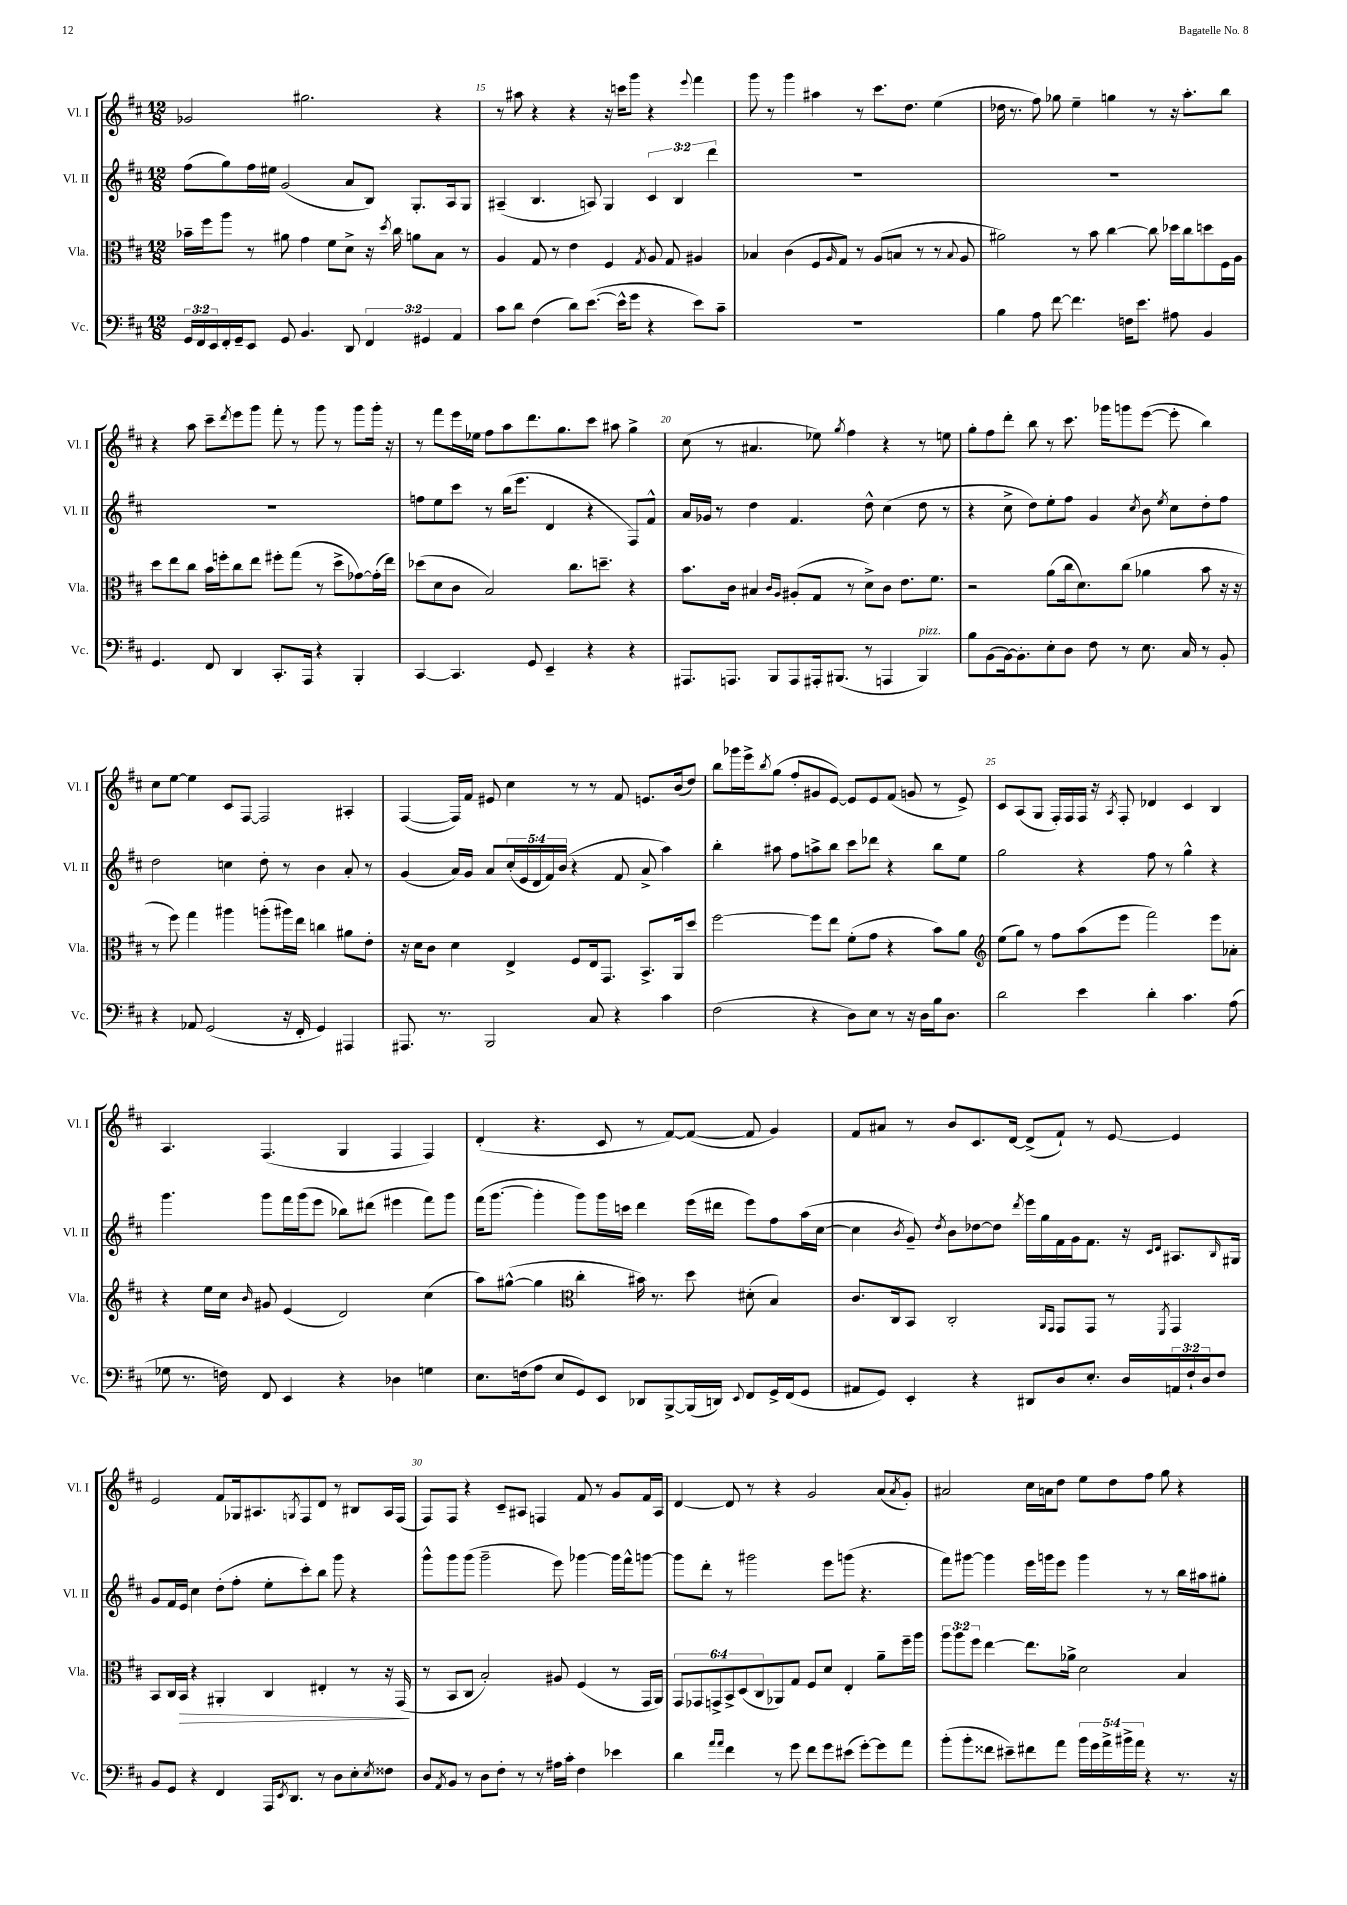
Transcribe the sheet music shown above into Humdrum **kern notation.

**kern	**kern	**kern	**kern
*staff4	*staff3	*staff2	*staff1
*clefF4	*clefC3	*clefG2	*clefG2
*k[f#c#]	*k[f#c#]	*k[f#c#]	*k[f#c#]
*M12/8	*M12/8	*M12/8	*M12/8
24GG	16b-~	(8ff#	2g-
24FF#	.	.	.
.	16ff#	.	.
24EE	.	.	.
16FF#'	8aa	8gg)	.
16GG~	.	.	.
8EE	8r	16ff#	.
.	.	16ee#	.
8GG	8a#	(2g	.
4.BB	4g	.	2.gg#
.	8f#	.	.
8DD	8d^	8a	.
6FF#	16r	8B)	.
.	8qdd	.	.
.	16cc#	.	.
.	8a	8.G'	.
6GG#	.	.	.
.	8B	.	4r
.	.	16A	.
6AA	.	.	.
.	8r	8G	.
=	=	=	=
8c#	4A	(4A#~	8r
8d	.	.	8aa#
(4F#	8G	4.B	4r
.	8r	.	.
8d)	4e	.	4r
([8.e	.	8A)	.
.	4F#	4G	16r
16e^^]	.	.	16ccc
8g	.	.	8ggg
.	8qG	.	.
4r	8A	6c#	4r
.	8G	.	.
.	.	6B	.
.	.	.	8qqeee
8e)	4A#	.	4fff#
.	.	6ddd	.
8c#~	.	.	.
=	=	=	=
1.r	4B-	1.r	8ggg
.	.	.	8r
.	(4c#	.	4ggg
.	8F#	.	4aa#
.	16qqA	.	.
.	8G)	.	.
.	8r	.	8r
.	(8A	.	8.ccc#
.	8B	.	.
.	.	.	8.dd
.	8r	.	.
.	8r	.	(4ee
.	8qqB	.	.
.	8A	.	.
=	=	=	=
4B	2a#)	1.r	16dd-
.	.	.	8.r
8A	.	.	8ff#)
[8f#	.	.	8gg-
4.f#]	8r	.	4ee~
.	8b	.	.
.	[4cc#	.	4gg
16F	.	.	.
8.e	.	.	.
.	8cc#]	.	8r
8A#	16dd-	.	16r
.	16cc#	.	8.aa'
4BB	8dd	.	.
.	16F#	.	8bb
.	16A	.	.
=	=	=	=
4.GG	8dd	1.r	4r
.	8ee	.	.
.	8cc#	.	8aa
8FF#	16b	.	8ccc#~
.	16ff'	.	.
.	.	.	8qddd
4DD	8cc#	.	8eee
.	8ee	.	8ggg
8.CC#'	8ff#'	.	8fff#'
.	(8gg	.	8r
16AAA	.	.	.
4r	8r	.	8ggg
.	8dd^	.	8r
4BBB'	[8g-)	.	8ggg
.	(16g-']	.	16ggg'
.	16ee)	.	16r
=	=	=	=
[4CC#	(8dd-	8ff	8r
.	8d	8ee	8fff#
4.CC#]	8c#	8ccc#	16eee
.	.	.	16ee-
.	2B)	8r	8ff#
.	.	(16bb	8aa
.	.	8.eee	.
8GG	.	.	8.ddd
4EE~	.	4d	.
.	.	.	8.gg
.	8.cc#	.	.
4r	.	4r	8ccc#
.	8.dd~	.	.
.	.	.	8aa#
4r	4r	8F#)	4gg^
.	.	8f#^^	.
=	=	=	=
8.AAA#	8.b	16a	(8cc#
.	.	16g-	.
.	.	8r	8r
8.AAA	16c#	.	.
.	4B#	4dd	4.a#
8BBB	.	.	.
.	16qqc#	.	.
.	16qqA	.	.
8AAA	(8A#'	4.f#	.
16AAA#'	8G	.	8ee-)
(8.BBB#	.	.	.
.	.	.	8qgg
.	8r	.	4ff#
8r	8d^)	8dd^^	.
4AAA	8c#	(4cc#	4r
.	8.e	.	.
4BBB#)	.	8dd	8r
.	8.f#	.	.
.	.	8r	8ee
=	=	=	=
8B	2r	4r	8gg'
(8BB	.	.	8ff#
[16BB)	.	8cc#^	8ddd'
8.BB']	.	.	.
.	.	8dd)	8bb
8E'	(8a	8ee'	8r
8D	16cc#	8ff#	8.ccc#
.	8.d)	.	.
8F#	.	4g	.
.	.	.	16ggg-
8r	(8cc#	.	8ggg
.	.	8qcc#	.
8.E	4a-	8b	([8eee
.	.	8qee	.
.	.	8cc#	8eee']
16C#	.	.	.
8r	8b	8dd'	4bb)
8BB'	16r	8ff#	.
.	16r	.	.
=	=	=	=
4r	8r	2dd	8cc#
.	8ff#)	.	[8ee
8AA-	4gg	.	4ee]
(2GG	.	.	.
.	4aa#	4cc	8c#
.	.	.	[8F#
.	(8aa'	8dd'	2F#]
16r	16aa#)	8r	.
16FF#'	16ee	.	.
4GG)	4cc	4b	.
4AAA#	8a#	8a'	4A#'
.	8e'	8r	.
=	=	=	=
8.AAA#	16r	(4g	([4F#
.	16d	.	.
.	8c#	.	.
8.r	.	.	.
.	4d	16a)	16F#])
.	.	16g	16f#
2BBB	.	8a	8e#
.	4E^	(20cc#'	4cc#
.	.	20e	.
.	.	20d	.
.	.	20f#)	.
.	.	(20b	.
.	8F#	4r	8r
8C#	16E	.	8r
.	8.GG	.	.
4r	.	8f#	8f#
.	8.BB^	8a^	8.e
4c#	.	4aa)	.
.	16AA	.	(16b
.	8dd	.	8dd)
=	=	=	=
(2F#	[2ff#	4bb'	8bb
.	.	.	16ggg-
.	.	.	16eee^
.	.	.	8qbb
.	.	8aa#	(8gg
.	.	8ff#	8ff#'
4r	8ff#]	8aa^	8g#
.	8ee	8bb	[8e)
8D)	(8f#'	8ccc#	8e]
8E	8g	8ddd-	8e
8r	4r	4r	(8f#
16r	.	.	8g
16D	.	.	.
16B	8b)	8bb	8r
8.D	.	.	.
.	8a	8ee	8e^)
=	=	=	=
*	*clefG2	*	*
2d	(8ee	2gg	8c#
.	8gg)	.	(8A
.	8r	.	8G
.	8ff#	.	16F#')
.	.	.	16F#
4e	(8aa	4r	16F#
.	.	.	16r
.	.	.	8qA
.	8eee	.	8F#'
4d'	2fff#)	8ff#	4d-
.	.	8r	.
4.c#	.	4gg^^	4c#
.	8eee	4r	4B
(8A	8a-'	.	.
=	=	=	=
8G-	4r	4.ggg	4.A
8.r	.	.	.
.	16ee	.	.
16F)	16cc#	.	.
.	16qqb	.	.
8FF#	8g#	8ggg	(4.F#
4EE	(4e	16fff#	.
.	.	(16ggg	.
.	.	8eee	.
4r	2d)	8bb-)	4G
.	.	(8ddd#	.
4D-	.	4eee#	4F#
4G	(4cc#	8fff#)	4F#)
.	.	8ggg	.
=	=	=	=
8.E	8aa)	(16fff#	(4d'
.	.	[8.ggg	.
.	([8gg#^^	.	.
(16F	.	.	.
8A	4gg#]	4ggg']	4.r
8E	.	.	.
*	*clefC3	*	*
8GG)	4cc#'	8ggg)	.
8EE	.	16ggg	8c#
.	.	16ccc	.
8DD-	16b#)	4ddd	8r
.	8.r	.	.
[8BBB^	.	.	[8f#)
(16BBB]	8dd	(16eee	(8f#_
16DD)	.	16ddd#	.
8qqEE	.	.	.
8FF#	(8d#'	8eee)	8f#]
16GG^	4B)	8ff#	4g)
(16FF#	.	.	.
8GG	.	(16aa	.
.	.	[16cc#	.
=	=	=	=
8AA#	8.c#	4cc#]	8f#
8GG)	.	.	8a#
.	16C#	.	.
.	.	8qb	.
4EE'	8BB	8g~)	8r
.	.	8qdd	.
.	2C#'	8b	8b
4r	.	[8dd-	8.c#
.	.	8dd-]	.
.	.	.	[16d
.	.	8qddd	.
8DD#	.	16eee	(8d^]
.	.	16gg	.
.	16qqAA	.	.
.	16qqGG	.	.
8D	8GG	16f#	8f#`)
.	.	16g	.
8.E'	8GG	8.f#	8r
.	8r	.	[8e
16D	.	16r	.
.	.	16qqc#	.
.	8qFF#	16qqd	.
24AA	4GG	8.A#	4e]
24F#`	.	.	.
24D	.	.	.
8F#	.	.	.
.	.	16qqB	.
.	.	16G#	.
=	=	=	=
8BB	8BB	8g	2e
8GG	16C#	16f#	.
.	16BB	16e	.
4r	4r	4cc#	.
4FF#	4AA#'	(8dd'	8f#
.	.	8ff#'	16G-
.	.	.	8.A#
16AAA	4C#	8ee'	.
8qEE	.	.	.
8.DD	.	.	.
.	.	.	8qG
.	.	8ccc#')	8F#
8r	4E#'	8bb	8d
8D	.	8ggg	8r
8E'	8r	4r	8B#
8qE	.	.	.
8F##	16r	.	16A#
.	(16GG	.	(16F#
=	=	=	=
8D	8r	8ggg^^	8F#)
8qAA	.	.	.
8BB	8BB	8ggg	8F#
8r	8C#	(8ggg	4r
8D	2B')	2ggg~	.
8F#'	.	.	8c#~
8r	.	.	8A#
8r	.	.	4F
16A#	8A#	8eee)	.
16c#'	.	.	.
4F#	(4F#	[4ggg-	8f#
.	.	.	8r
4e-	8r	16ggg-]	8g
.	.	16fff#^^	.
.	16GG	[8ggg	16f#
.	16AA)	.	16A#
=	=	=	=
4d	12GG	8ggg]	[4d
.	12GG-	.	.
.	.	8ddd'	.
.	12GG^	.	.
16qqa	.	.	.
16qqa	.	.	.
4f#	12BB^	8r	8d]
.	(12D	.	.
.	.	2ggg#	8r
.	12C#	.	.
8r	8AA-)	.	4r
8g	8G	.	.
8f#	8F#	.	2g
8g	8d	8eee	.
(8e#	4E'	(8ggg	.
[8g')	.	4.r	.
8g]	8a~	.	(8a
.	.	.	8qa
8a	16ff#~	.	8g')
.	16aa	.	.
=	=	=	=
(8b'	12aa	8fff#)	2a#
.	12aa	.	.
8b'	.	[8ggg#	.
.	12ff#	.	.
8f##	[4ee	4ggg#]	.
8e#~)	.	.	.
8f#	8.ee]	16eee	16cc#
.	.	16ggg	16a
8a	.	8eee	8dd
.	16a-^	.	.
20b	2d	4ggg	8ee
20g	.	.	.
20a^	.	.	.
.	.	.	8dd
20b#^	.	.	.
20a	.	.	.
4r	.	8r	8ff#
.	.	8r	8gg
8.r	4B	16bb	4r
.	.	16aa#	.
.	.	8gg#'	.
16r	.	.	.
==	==	==	==
*-	*-	*-	*-
